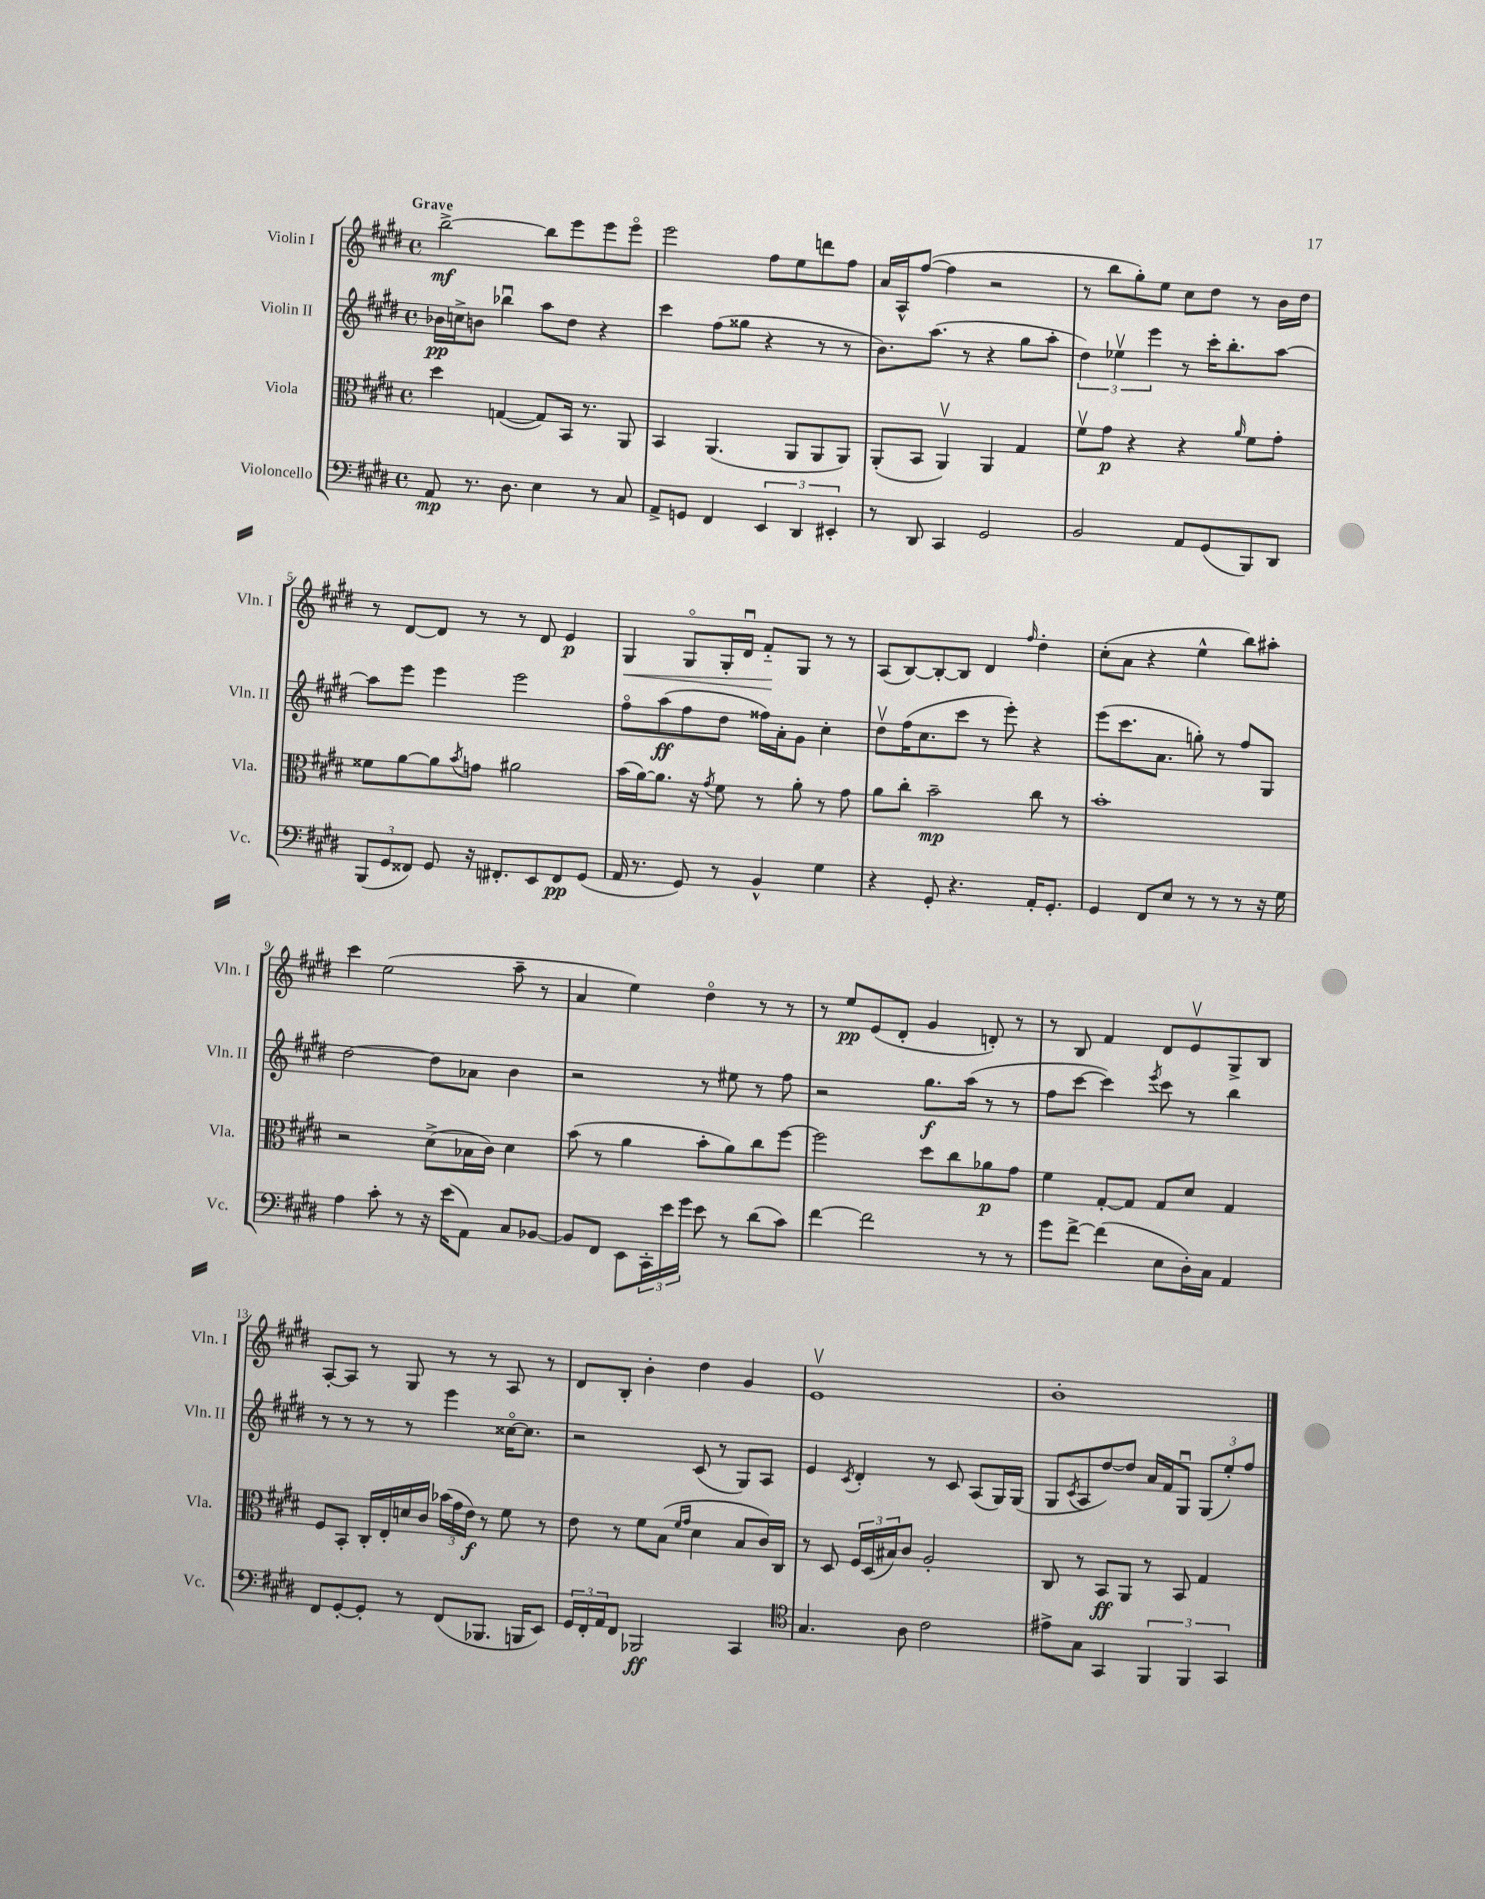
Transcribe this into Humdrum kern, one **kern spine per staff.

**kern	**kern	**kern	**kern
*staff4	*staff3	*staff2	*staff1
*clefF4	*clefC3	*clefG2	*clefG2
*k[f#c#g#d#]	*k[f#c#g#d#]	*k[f#c#g#d#]	*k[f#c#g#d#]
*M4/4	*M4/4	*M4/4	*M4/4
*met(c)	*met(c)	*met(c)	*met(c)
8AA	4dd#	16b-	[2bb^
.	.	16cc^	.
8.r	.	8b	.
.	([4G	4bb-u	.
8.D#	.	.	.
4E	8G])	8aa	8bb]
.	16BB	8dd#	8eee
.	8.r	.	.
8r	.	4r	8eee
8C#	8AA	.	8eeeo
=	=	=	=
8AA^	4BB	4ccc#	2eee
8GG	.	.	.
4FF#	(4.AA	(8ff#	.
.	.	8gg##	.
6EE	.	4r	8ff#
.	8AA	.	8ee
6DD#	.	.	.
.	8AA	8r	8ddd
6EE#'	.	.	.
.	8AA)	8r	8ff#
=	=	=	=
8r	(8AA'	8.b)	16a
.	.	.	16A^^
8DD#	8BB	.	([8ff#
.	.	(8.aa	.
4CC#	4AAv)	.	4ff#]
.	.	8r	.
2GG#	4AA	4r	2r
.	4G#	8gg#	.
.	.	8aa'	.
=	=	=	=
2BB	8f#v	6dd#)	8r
.	8g#	.	8bb
.	.	6ee-v	.
.	4r	.	8gg#')
.	.	6eee	.
.	.	.	8ee
8AA	4r	8r	8cc#
(8GG#	.	16ccc#'	8dd#
.	.	8.bb'	.
.	16qqa	.	.
8BBB)	8f#	.	8r
8DD#	8g#'	[8aa	16b
.	.	.	16dd#
=	=	=	=
(12BBB	8f##	8aa]	8r
12GG#	.	.	.
.	[8a	8eee	[8d#
12FF##)	.	.	.
8GG#	8a]	4eee	8d#]
.	8qb	.	.
16r	8g	.	8r
8.FF#'	.	.	.
.	2a#	2eee	8r
8EE	.	.	8d#
8FF#	.	.	4e
(8GG#	.	.	.
=	=	=	=
16AA	(16b	8ff#o	4G#
8.r	[16a)	.	.
.	8.a]	(8aa	.
8GG#)	.	8ff#	8G#o
.	16r	.	.
.	8qg#	.	.
8r	8f#	8dd#	16G#'
.	.	.	16d#u
4BB^^	8r	16ff##)	8f#'~
.	.	16a'	.
.	8a'	8g#	8G#
4G#	8r	4cc#'	8r
.	8g#	.	8r
=	=	=	=
4r	8a	8dd#v	(8A
.	8cc#'	(16ff#	[8B)
.	.	8.cc#	.
8GG#'	2b~	.	8B'_
4.r	.	8ccc#	8B]
.	.	8r	4d#
.	.	8eee')	.
.	.	.	16qqff#
16AA'	8cc#	4r	4dd#'
8.GG#'	.	.	.
.	8r	.	.
=	=	=	=
4GG#	1b'	(8eee	(8cc#'
.	.	8.ccc#	8a
8FF#	.	.	4r
.	.	8.a	.
8E	.	.	.
8r	.	8gg')	4ee^^
8r	.	8r	.
8r	.	8ff#	8bb)
16r	.	8G#	8aa#'
16G#	.	.	.
=	=	=	=
4A	2r	[2dd#	4ccc#
8c#'	.	.	(2ee
8r	.	.	.
16r	(8d#^	8dd#]	.
(16e	.	.	.
8AA)	16B-	8a-	.
.	16c#)	.	.
8C#	4d#	4b	8aa~
[8BB-	.	.	8r
=	=	=	=
8BB-]	(8b	2r	4a
8FF#	8r	.	.
8EE	4a	.	4ee)
24CC#'	.	.	.
24e	.	.	.
24g#	.	.	.
8e	8b'	8r	4dd#o
8r	8a)	8ee#	.
(8d#	8cc#	8r	8r
8c#)	[8ff#	8ff#	8r
=	=	=	=
[4f#	2ff#]	2r	8r
.	.	.	8ee
2f#]	.	.	(8e
.	.	.	8d#'
.	8dd#	8.gg#	4g#
.	8cc#	.	.
.	.	(16aa	.
8r	8a-	8r	8d')
8r	8g#	8r	8r
=	=	=	=
8g#	4f#	8ff#	8r
[8f#^	.	[8ccc#	8B
(4f#]	[8G#'	4ccc#])	4f#
.	8G#]	.	.
.	.	8qeee	.
8E	8G#	8ccc#	8d#
16D#')	8d#	8r	8ev
16C#	.	.	.
4AA	4G#	4bb	8G#^
.	.	.	8B
=	=	=	=
8FF#	8F#	8r	[8A'
[8GG#'	8BB'	8r	8A]
8GG#']	16C#'	8r	8r
.	16E'	.	.
8r	16d	8r	8G#
.	16c#	.	.
(8FF#	(24b-	4eee	8r
.	24g#	.	.
.	24e)	.	.
8.BBB-	8r	.	8r
.	8f#	[16cc##o	8A
16BBB	.	8.cc##]	.
8EE)	8r	.	8r
=	=	=	=
24GG#	8e	2r	8d#
24FF#'	.	.	.
24AA	.	.	.
8FF#	8r	.	8B'
2BBB-	8f#	.	4b'
.	(8B	.	.
.	16qqf#	.	.
.	16qqg#	.	.
.	4d#	(8c#	4dd#
.	.	8r	.
4CC#	8B	8G#)	4g#
.	16c#)	8A	.
.	16C#	.	.
=	=	=	=
*clefC4	*	*	*
4.G#	8r	4e	1ev
.	8D#	.	.
.	.	8qc#	.
.	24F#	4d#'	.
.	(24D#	.	.
.	24B#)	.	.
8A	8c#	.	.
2c#	2A'	8r	.
.	.	8c#	.
.	.	(8A	.
.	.	16G#)	.
.	.	(16G#	.
=	=	=	=
8e#^	8C#	8G#	1b'
.	.	8qc#	.
8G#	8r	8A	.
4GG#	8BB	[8dd#)	.
.	8AA	8dd#]	.
6FF#	8r	16a	.
.	.	16f#	.
.	8BB	8G#u	.
6FF#	.	.	.
.	4G#	(12G#	.
6GG#	.	12ee')	.
.	.	12ff#	.
==	==	==	==
*-	*-	*-	*-
